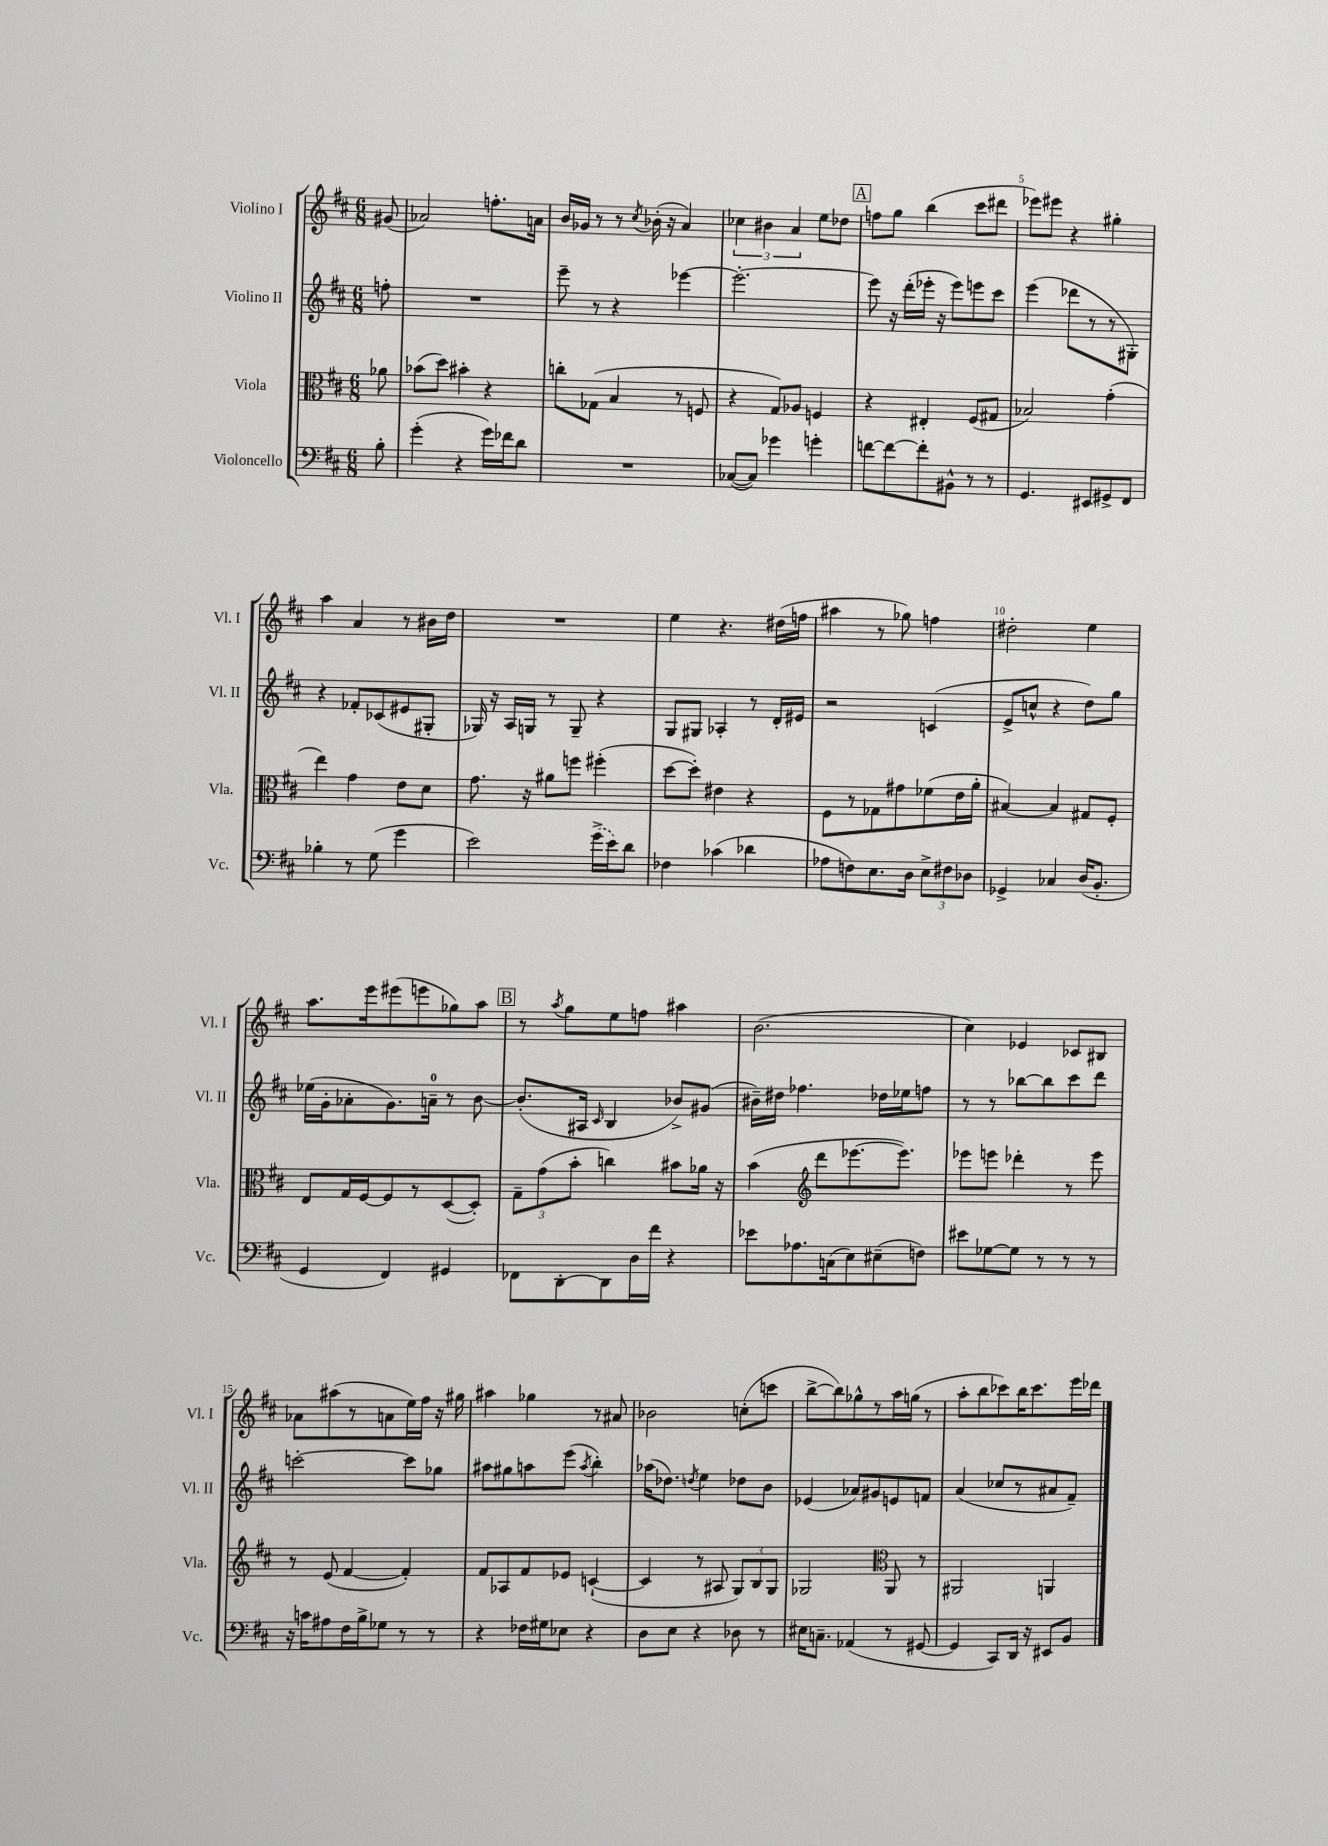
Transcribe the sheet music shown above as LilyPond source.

<<
\new StaffGroup <<
\new Staff = "s0" \with { instrumentName = "Violino I" shortInstrumentName = "Vl. I" } {
    \clef treble \key d \major \numericTimeSignature \time 6/8 \partial 8
    \autoBeamOff gis'8( |
    aes'2) f''8.[-. a'16] |
    b'16[ ges'16] r8 r8 \acciaccatura { cis''8 } bes'16-.( r16 a'4) |
    \tuplet 3/2 { ces''4 bis'4 a'4 } e''8[ des''8] |
    \mark \markup { \box "A" } f''8[ g''8] b''4( cis'''8[ dis'''8] |
    ees'''8[) eis'''8] r4 gis''4-. |
    a''4 a'4 r8 bis'16[ d''16] |
    R2. |
    e''4 r4. dis''16[( f''16] |
    ais''4 r8 ges''8) f''4 |
    dis''2-. e''4 |
    a''8.[ e'''16 eis'''8( e'''8 ges''8) a''8] |
    \mark \markup { \box "B" } r8 \acciaccatura { a''8 } g''8[ e''8 f''8] ais''4 |
    b'2.( |
    cis''4) ees'4 ces'8[ bis8] |
    aes'8[ ais''8( r8 a'8 e''16) fis''16] r16 gis''16 |
    ais''4 ges''4 r8 ais'8 |
    bes'2 c''8[-.( c'''8] |
    b''8[~-> b''8) ges''8-^ r8 a''16 g''16]( r8 |
    a''8[-. b''8 ces'''8) b''16 ces'''8. e'''16 des'''16] \bar "|." |
}
\new Staff = "s1" \with { instrumentName = "Violino II" shortInstrumentName = "Vl. II" } {
    \clef treble \key d \major \numericTimeSignature \time 6/8 \partial 8
    \autoBeamOff f''8-. |
    R2. |
    e'''8-- r8 r4 ees'''4~ |
    ees'''2.~-. |
    \mark \markup { \box "A" } ees'''8 r16 d'''16[-.( ees'''16]-. r16 ees'''8[) e'''8 cis'''8] |
    e'''4( des'''8[ r8 r8 gis8]-.) |
    r4 fes'8[-. ces'8( eis'8 gis8]-. |
    ges16) r16 a16[ g16] r8 g8-- r4 |
    g8[ gis8] aes4-. r8 d'16[-. eis'16] |
    r2 c'4( |
    e'8[-> c''8]-^ r4 d''8[) g''8] |
    ees''16[( g'16-. aes'8-. g'8.) a'16]-0-- r8 b'8~ |
    \mark \markup { \box "B" } b'8.[-.( ais16] \grace { cis'16 } b4 bes'8[->) gis'8]( |
    bis'16[--) dis''16] fes''4. des''16[ ees''16 f''8] |
    r8 r8 bes''8[~ bes''8 cis'''8 d'''8] |
    c'''2~-. c'''8[ ges''8] |
    ais''8[ gis''8 a''8 e'''8]( \acciaccatura { a''8 } b''4-.) |
    aes''16[( des''8.]) \acciaccatura { d''8 } e''4 des''8[ b'8] |
    ees'4( aes'8[) gis'8 e'8 f'8] |
    a'4( ces''8[ r8 ais'8 fis'8]--) \bar "|." |
}
\new Staff = "s2" \with { instrumentName = "Viola" shortInstrumentName = "Vla." } {
    \clef alto \key d \major \numericTimeSignature \time 6/8 \partial 8
    \autoBeamOff aes'8 |
    bes'8[( d''8]) bis'4-. r4 |
    c''8[-. ges8]( b4 r8 f8 |
    r4 g8[) aes8] f4 |
    \mark \markup { \box "A" } r4 eis4-. fis8[( gis8] |
    bes2) g'4-.( |
    e''4) g'4 e'8[ d'8] |
    g'8. r16 ais'8[ f''8] fis''4-.( |
    d''8[~ d''8]-.) eis'4 r4 |
    fis8[ r8 ges8 gis'8 fes'8( e'16 a'16]-. |
    bis4~) bis4 gis8[ fis8]-. |
    e8[ g16 fis16~ fis8 r8 d8~( d8]-.) |
    \mark \markup { \box "B" } \tuplet 3/2 { g8[-- g'8( b'8]-. } c''4) bis'8[ aes'16] r16 |
    b'4( \clef treble d'''8[ ees'''8.~ ees'''8.]) |
    ees'''8[ e'''8] des'''4-. r8 e'''8 |
    r8 e'8( fis'4~ fis'4-.) |
    fis'8[ aes8 fis'8 ees'8] c'4~-!( |
    c'4 r8 ais8 \tuplet 3/2 { g8[) b8 g8] } |
    ges2 \clef alto a,8 r8 |
    ais,2 a,4 \bar "|." |
}
\new Staff = "s3" \with { instrumentName = "Violoncello" shortInstrumentName = "Vc." } {
    \clef bass \key d \major \numericTimeSignature \time 6/8 \partial 8
    \autoBeamOff b8-. |
    g'4-.( r4 g'16[) fes'16 d'8] |
    R2. |
    ces8[~( ces8]) ges'4 g'4-. |
    \mark \markup { \box "A" } f'8[~ f'8~ f'8-. bis,8]-^ r8 r8 |
    g,4. eis,8[ gis,8-> fis,8] |
    bes4-. r8 g8( g'4 |
    e'2) \once \slurDashed g'16[->( e'16) d'8] |
    fes4 ces'4( des'4 |
    aes8[ f8) e8. d16] \tuplet 3/2 { e8[-> fis8 des8] } |
    ges,4-> ces4 d16[( b,8.]-. |
    g,4 fis,4) gis,4 |
    \mark \markup { \box "B" } fes,8[ d,8~-. d,8 d16 fis'16] r4 |
    ees'8[ aes8. c16( e8) eis8--( f8]) |
    eis'8[ ges8~ ges8] r8 r8 r8 |
    r16 c'16[ ais8 fis16 b16-> ges8] r8 r8 |
    r4 fes16[ gis16 ees8] r4 |
    d8[ e8] r4 des8 r8 |
    eis16[ c8.]-- aes,4( r8 gis,8~ |
    gis,4 cis,8[) d,16] r16 eis,8[ b,8] \bar "|." |
}
>>
>>
\layout { \context { \Score \override BarNumber.break-visibility = ##(#f #t #t) barNumberVisibility = #(every-nth-bar-number-visible 5) } }
